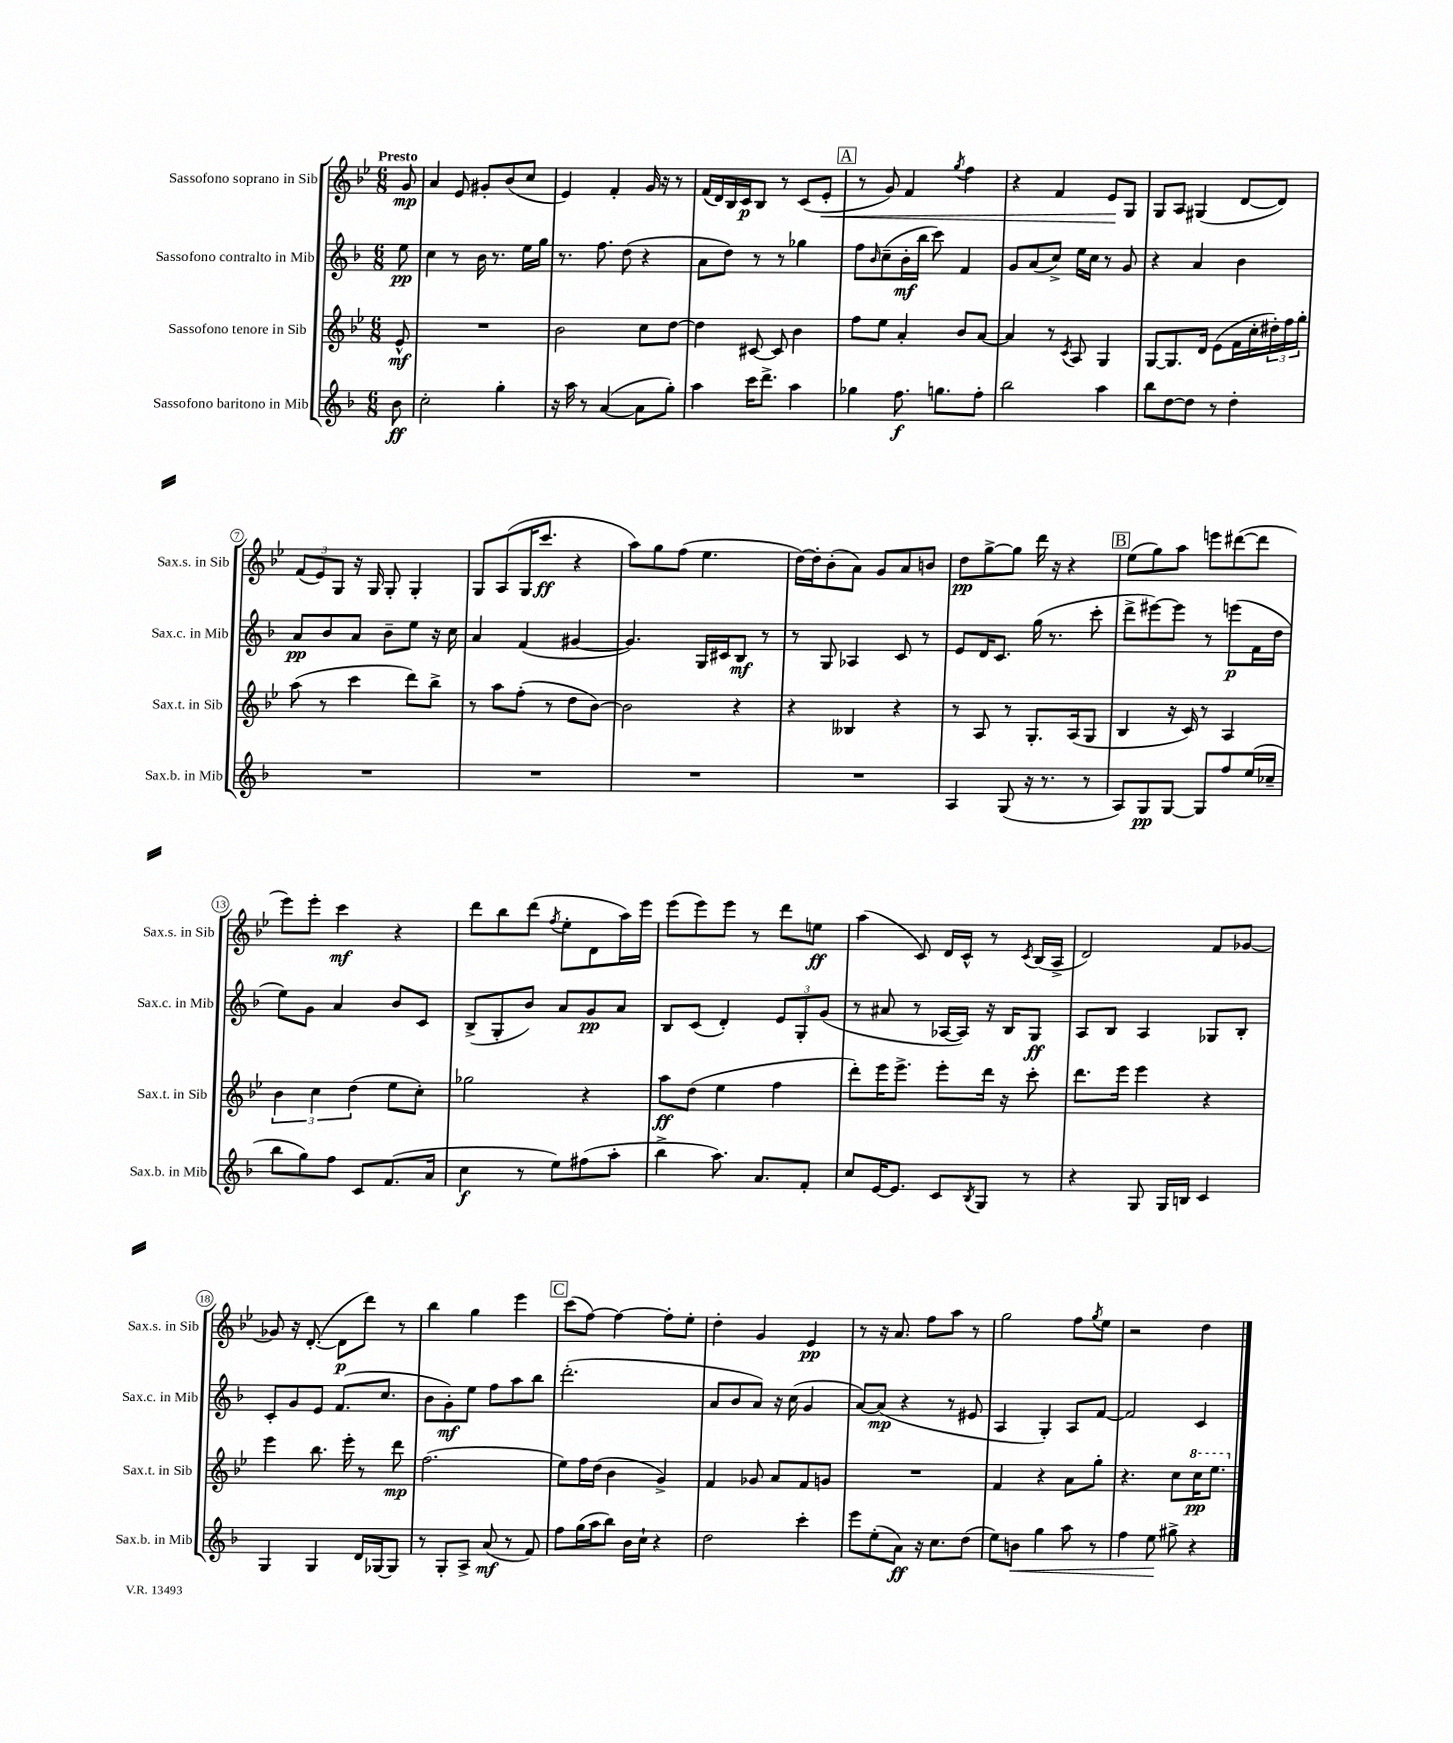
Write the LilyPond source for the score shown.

<<
\new StaffGroup <<
\new Staff = "s0" \with { instrumentName = "Sassofono soprano in Sib" shortInstrumentName = "Sax.s. in Sib" } {
    \clef treble \key bes \major \numericTimeSignature \time 6/8 \partial 8 \tempo "Presto"
    g'8\mp |
    a'4 ees'8 gis'8-. bes'8( c''8 |
    ees'4) f'4-. g'16 r16 r8 |
    f'16( d'16) bes16 c'16\p bes8 r8 c'8( ees'8-.\< |
    \mark \markup { \box "A" } r8 g'8) f'4 \acciaccatura { g''8 } f''4 |
    r4 f'4 ees'8\! g8 |
    g8 a8 gis4( d'8~ d'8) |
    \tuplet 3/2 { f'8( ees'8) g8 } r16 g16 g8-. g4-. |
    g8 a8( g16 c'''8.\ff r4 |
    a''8) g''8 f''8( ees''4. |
    d''16~) d''16-. bes'8-.( a'8) g'8 a'8 b'8 |
    d''8\pp g''8~-> g''8 d'''16 r16 r4 |
    \mark \markup { \box "B" } ees''8( g''8) a''8 e'''8 dis'''8~( dis'''8 |
    ees'''8) ees'''8-. c'''4\mf r4 |
    d'''8 bes''8 d'''8( \acciaccatura { f''8 } ees''8-. d'8 a''16) ees'''16 |
    ees'''8( ees'''8) ees'''8 r8 d'''8 e''8\ff |
    a''4( c'8) d'16 c'16-^ r8 \acciaccatura { c'8 } bes16( a16-> |
    d'2) f'8 ges'8~ |
    ges'8 r16 d'8.~-.( d'8\p d'''8) r8 |
    bes''4 g''4 ees'''4 |
    \mark \markup { \box "C" } c'''8( f''8~) f''4~ f''8-. ees''8-. |
    d''4-. g'4 ees'4\pp |
    r8 r16 a'8. f''8 a''8 r8 |
    g''2 f''8 \acciaccatura { g''8 } ees''8 |
    r2 d''4 \bar "|." |
}
\new Staff = "s1" \with { instrumentName = "Sassofono contralto in Mib" shortInstrumentName = "Sax.c. in Mib" } {
    \clef treble \key f \major \numericTimeSignature \time 6/8 \partial 8
    e''8\pp |
    c''4 r8 bes'16 r8. e''16 g''16 |
    r8. f''8. d''8( r4 |
    a'8 d''8) r8 r8 ges''4 |
    \mark \markup { \box "A" } f''8 \grace { bes'16 } c''8--( bes'16-.\mf bes''16 c'''8) f'4 |
    g'8 a'8( c''8->) e''16 c''16 r8 g'8 |
    r4 a'4 bes'4 |
    a'8\pp bes'8 a'8 bes'8-- e''8 r16 c''16 |
    a'4 f'4( gis'4~ |
    gis'4.) g16 cis'16 bes8\mf r8 |
    r8 g8 aes4 c'8 r8 |
    e'8 d'16 c'8. g''16( r8. c'''8-. |
    \mark \markup { \box "B" } d'''8-> eis'''8~) eis'''8 r8 e'''8\p( f'16 d''16 |
    e''8) g'8 a'4 bes'8 c'8 |
    bes8->( g8-. bes'8) a'8 g'8\pp a'8 |
    bes8 c'8( d'4-.) \tuplet 3/2 { e'8 g8-. g'8( } |
    r8 ais'8 r8 aes16~ aes16) r16 bes16 g8\ff |
    a8 bes8 a4 ges8 bes8-. |
    c'8-. g'8 e'8 f'8.( c''8. |
    bes'8 g'8-.\mf) e''8 f''8 a''8 bes''8 |
    \mark \markup { \box "C" } d'''2.-.( |
    a'8 bes'8 a'8) r16 c''16( g'4 |
    a'8~) a'8\mp( r4 r8 eis'8 |
    a4 g4-.) a8 f'8~ |
    f'2 c'4 \bar "|." |
}
\new Staff = "s2" \with { instrumentName = "Sassofono tenore in Sib" shortInstrumentName = "Sax.t. in Sib" } {
    \clef treble \key bes \major \numericTimeSignature \time 6/8 \partial 8
    ees'8-^\mf |
    R2. |
    bes'2 c''8 d''8~ |
    d''4 cis'8~ cis'8 bes'4 |
    \mark \markup { \box "A" } f''8 ees''8 a'4-. bes'8 a'8~ |
    a'4 r8 \acciaccatura { c'8 } a8 g4 |
    g8~ g8. d'16 ees'8( f'16 c''16-. \tuplet 3/2 { dis''16-.) f''16 g''16-. } |
    a''8( r8 c'''4 d'''8) bes''8-> |
    r8 a''8 f''8-.( r8 d''8 bes'8~) |
    bes'2 r4 |
    r4 beses4 r4 |
    r8 a8 r8 g8.-. a16( g8 |
    \mark \markup { \box "B" } bes4 r16 c'16) r8 a4 |
    \tuplet 3/2 { bes'4 c''4 d''4( } ees''8 c''8-.) |
    ges''2 r4 |
    a''8\ff d''8( ees''4 f''4 |
    d'''8-.) ees'''16 ees'''8.-> ees'''8-. d'''16 r16 c'''8-. |
    d'''8. ees'''16 ees'''4 r4 |
    ees'''4 bes''8. ees'''16-. r8 d'''8\mp |
    f''2.( |
    \mark \markup { \box "C" } ees''8) f''16 d''16( bes'4 g'4->) |
    f'4 ges'8 a'8 f'8 g'8 |
    R2. |
    f'4 r4 a'8 g''8-. |
    r4. c''8 \ottava #1 c'''16\pp ees'''8. \ottava #0 \bar "|." |
}
\new Staff = "s3" \with { instrumentName = "Sassofono baritono in Mib" shortInstrumentName = "Sax.b. in Mib" } {
    \clef treble \key f \major \numericTimeSignature \time 6/8 \partial 8
    bes'8\ff |
    c''2-. g''4-. |
    r16 a''16 r8 a'4~( a'8 g''8-.) |
    a''4 c'''16 d'''8.-> a''4 |
    \mark \markup { \box "A" } ges''4 f''8.\f g''8. f''8-. |
    bes''2 a''4 |
    bes''8 d''8~ d''8 r8 d''4-. |
    R2. |
    R2. |
    R2. |
    R2. |
    a4 g8( r16 r8. r8 |
    \mark \markup { \box "B" } a8) g8\pp g8~ g8 f''8 e''16( ces''16-- |
    bes''8 g''8) f''8 c'8 f'8.( a'16 |
    c''4\f r8 e''8) fis''8( a''8-. |
    bes''4-> a''8.) a'8. f'8-. |
    c''8 e'16~ e'8. c'8 \acciaccatura { bes8 } g8 r8 |
    r4 g8 g16 b16 c'4 |
    g4 g4 d'16 ges16~ ges8 |
    r8 g8-. a8-> a'8\mf( r8 f'8) |
    \mark \markup { \box "C" } f''8 g''16( a''16 bes''8) bes'16 c''16-! r4 |
    d''2 c'''4-. |
    e'''8 e''8-.( a'8\ff) r16 c''8. d''8( |
    e''8) b'8\< g''4 a''8 r8 |
    f''4 e''8\! gis''8-> r4 \bar "|." |
}
>>
>>
\layout { \context { \Score \override BarNumber.stencil = #(make-stencil-circler 0.1 0.3 ly:text-interface::print) } }
